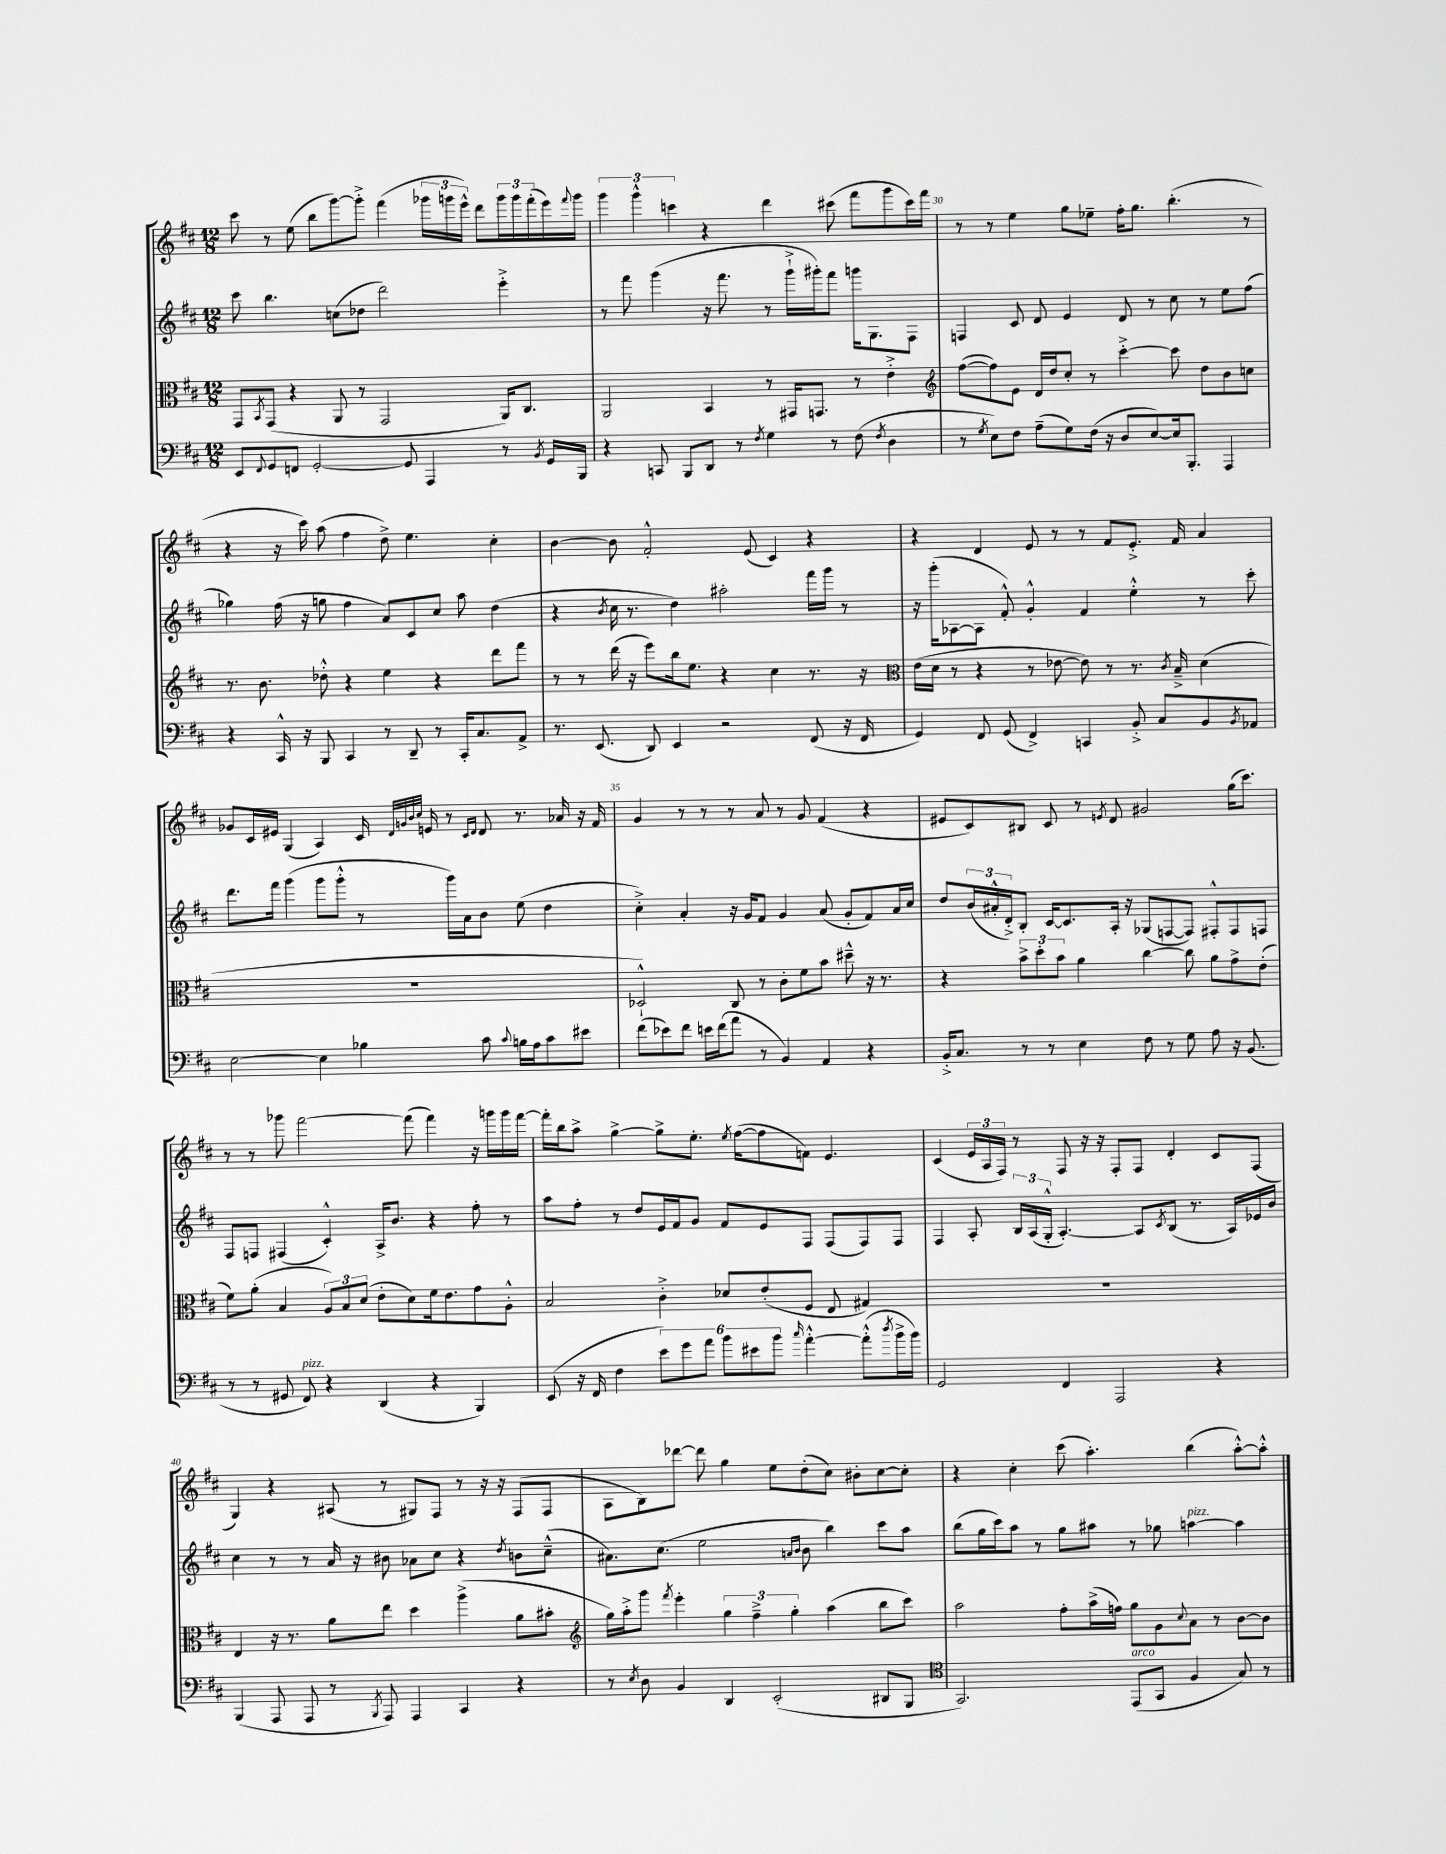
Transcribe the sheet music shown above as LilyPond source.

<<
\new StaffGroup <<
\new Staff = "s0" {
    \clef treble \key d \major \numericTimeSignature \time 12/8
    cis'''8 r8 e''8( b''8 g'''8~) g'''8-.-> fis'''4( \tuplet 3/2 { ges'''16 g'''16 e'''16-^) } d'''8 \tuplet 3/2 { g'''16 g'''16 fis'''16-.( } e'''16) \appoggiatura { fis'''8 } g'''16 |
    \tuplet 3/2 { g'''4 g'''4-^ c'''4 } r4 d'''4 cis'''8( fis'''8 g'''8 cis'''16) fis'''16 |
    r8 r8 e''4 g''8 ees''8-- fis''16-. g''8. b''4.-.( r8 |
    r4 r16 cis'''16) a''8( fis''4 d''8->) e''4. cis''4-. |
    b'4~ b'8 fis'2-.-^ e'8( cis'4) r4 |
    r4 d'4 e'8 r8 r8 fis'8 e'8.-.-> fis'16 a'4 |
    ges'8 cis'16 eis'16 g4( a4) cis'16 \grace { d'32 g'32 b'32 cis''32 } e'16 r8 \grace { cis'16 d'16 } d'8 r8. aes'16 r16 fis'16 |
    g'4 r8 r8 r8 a'8 r8 g'8 fis'4( r4 |
    eis'8 cis'8) bis8 cis'8 r8 \acciaccatura { e'8 } d'8 gis'2 g''16( cis'''8.) |
    r8 r8 ges'''8 fis'''2~ fis'''8( fis'''4) r16 g'''16 g'''16 fis'''16~ |
    fis'''16-. b''16 a''8-> g''4~-> g''8-> e''8.-. \acciaccatura { e''8 } fis''16~( fis''8 f'8) e'4. |
    cis'4( \tuplet 3/2 { e'16 a16 fis16) } r8 fis8 r16 r16 fis8-. fis8 d'4-. cis'8 fis8( |
    g4) r4 ais8( r8 gis8) fis8 r8 r16 r16 fis8( fis8 |
    a8 b8) des'''8~ des'''8 g''4 e''8 d''8-.( cis''8) bis'8-. cis''8~ cis''8-. |
    r4 cis''4-. cis'''8( a''4.-.) b''4( a''8~-.-^) a''8-.-^ \bar "|." |
}
\new Staff = "s1" {
    \clef treble \key d \major \numericTimeSignature \time 12/8
    cis'''8 b''4. c''8( des''8 d'''2) e'''4-.-> |
    r8 fis'''8 g'''4( r16 fis'''8. r8 g'''16-!-> gis'''16-.) fis'''8 g'''16 g8. fis8 |
    f4 cis'8 d'8 e'4 d'8 r8 cis''8 r8 e''8 fis''8( |
    ges''4) fis''16( r16 g''8 fis''4 a'8) cis'8 cis''8 a''8 d''4( |
    r4 \acciaccatura { b'8 } cis''16 r8. d''4) ais''2-. fis'''16 g'''16 r8 |
    r16 g'''16-.( aes8~ aes8 fis'8-.-^) g'4-.-^ fis'4 e''4-.-^ r8 cis'''8-. |
    d'''8. fis'''16 g'''4( g'''8 g'''8-.-^ r8 g'''16) a'16 b'8 e''8( d''4 |
    cis''4-.->) a'4-. r16 g'16 fis'8 g'4 a'8( g'8-. fis'8) a'16 cis''16 |
    d''8 \tuplet 3/2 { b'16( ais'16-.-^ d'16-.->) } b8-. cis'16~ cis'8. a16-. r16 ges8( f8~ f8) fis8-.-^ fis8 f8 |
    fis8 f8 fis4( cis'4-.-^) a16-> b'8. r4 fis''8-. r8 |
    a''8 fis''8-. r8 d''8 e'16 fis'16 g'8 fis'8 e'8 fis8 fis8( fis8) fis8 |
    fis4 a8-. \tuplet 3/2 { b16 a16( g16-.-^ } a4.~-.) a8 \acciaccatura { cis'8 } b8( r8. a16) ees'16 b'16 |
    cis''4 r8 r8 a'16 r16 bis'8 aes'8 cis''8 r4 \acciaccatura { d''8 } b'8 cis''8---^( |
    ais'8.) cis''8.( e''2 \grace { a'16 b'16 } b'8 b''4) cis'''8 a''8 |
    b''8( g''16 cis'''16) a''8 r8 g''8 ais''8 r8 ges''8 a''4~^\markup { \italic "pizz." } a''4 \bar "|." |
}
\new Staff = "s2" {
    \clef alto \key d \major \numericTimeSignature \time 12/8
    g,8 \acciaccatura { b,8 } g,8( r4 a,8 r8 g,2 a,16) cis8. |
    a,2 b,4 r8 gis,16 g,8. r8 e'4-.-> |
    \clef treble fis''8~( fis''8) e'8 d'16 d''16 cis''8-. r8 cis'''4~-.-> cis'''8 d''8 b'8 c''8 |
    r8. b'8. des''8-.-^ r4 e''4 r4 d'''8 fis'''8 |
    r8 r8 d'''16( r16 e'''8) b''16 e''8. r4 cis''4 r8. r16 |
    \clef alto e'16( d'16 r8 r4 r8 ees'8~ ees'8) r8 r8. \acciaccatura { cis'8 } b16---> d'4( |
    R1. |
    des2-!-^) cis8 r8 cis'8-. fis'8 b'8 dis''8---^ r16 r8. |
    r4 \tuplet 3/2 { b'8-> d''8-. b'8 } a'4 cis''4~ cis''8 a'8 g'8-> e'8-.( |
    fis'8) a'8-.( b4 \tuplet 3/2 { a8) b8 d'8( } e'8-. d'8) fis'16 e'8. g'8 a8-.-^ |
    b2 cis'4-.-> des'8 e'8-.( fis8 e8 gis4) |
    R1. |
    e4 r16 r8. a'8 e''8 d''4 a''4->( a'8 bis'8-. |
    \clef treble g''16) a''16-.-> g'''8 \acciaccatura { fis'''8 } e'''4-. \tuplet 3/2 { g''4 fis''4---> g''4-. } a''4( b''8 cis'''8) |
    a''2 fis''8-. a''16->( f''16) g''8 g'8 \appoggiatura { cis''8 } a'8 r8 b'8~ b'8 \bar "|." |
}
\new Staff = "s3" {
    \clef bass \key d \major \numericTimeSignature \time 12/8
    e,8 \appoggiatura { fis,8 } g,8 f,8 g,2~-. g,8 a,,4 r8 \acciaccatura { b,8 } g,16 b,,16 |
    r4 c,8 b,,8 d,8 r8 \acciaccatura { fis8 } g4 r8 fis8( \acciaccatura { fis8 } d4 |
    r8 \acciaccatura { g8 } e8) fis8 a8--( g8) fis16( r16 d8 e8~) e16 b,,8.-. a,,4 |
    r4 cis,16-^ r16 b,,8 cis,4 r8 d,8-- r8 cis,16-. cis8. a,8-> |
    r8. e,8.( d,8) e,4 r2 fis,8( r16 fis,16 |
    g,4) fis,8 g,8( fis,4->) c,4 b,8-.-> cis8 b,8 \acciaccatura { b,8 } aes,8 |
    e2~ e4 bes4 cis'8 \appoggiatura { cis'8 } b16 a16 cis'8 eis'8 |
    fis'8( ees'8) fis'8 e'16 fis'16( a'8 r8 b,4) a,4 r4 |
    b,16-.-> cis8. r8 r8 e4 fis8 r8 g8 a8 r16 b,8.( |
    r8 r8 gis,8 fis,8^\markup { \italic "pizz." }) r4 d,4( r4 b,,4) |
    e,8( r16 fis,16 fis4 \tuplet 6/4 { e'8) g'8 a'8 b'8 eis'8 b'8 } \grace { cis''16 } a'4~-.-^ a'8-.-^( \acciaccatura { d''8 } b'16-> b'16) |
    g,2 fis,4 a,,2 r4 |
    b,,4( a,,8 a,,8 r8 \acciaccatura { b,,8 } a,,8) a,,4 cis,4 r4 |
    r8 \acciaccatura { e8 } d8 b,4 d,4 e,2-.( dis,8 b,,8 |
    \clef tenor g,2.) e,8^\markup { \italic "arco" }( g,8 fis4 g8) r8 \bar "|." |
}
>>
>>
\layout { \context { \Score currentBarNumber = #28 \override BarNumber.break-visibility = ##(#f #t #t) barNumberVisibility = #(every-nth-bar-number-visible 5) } }
